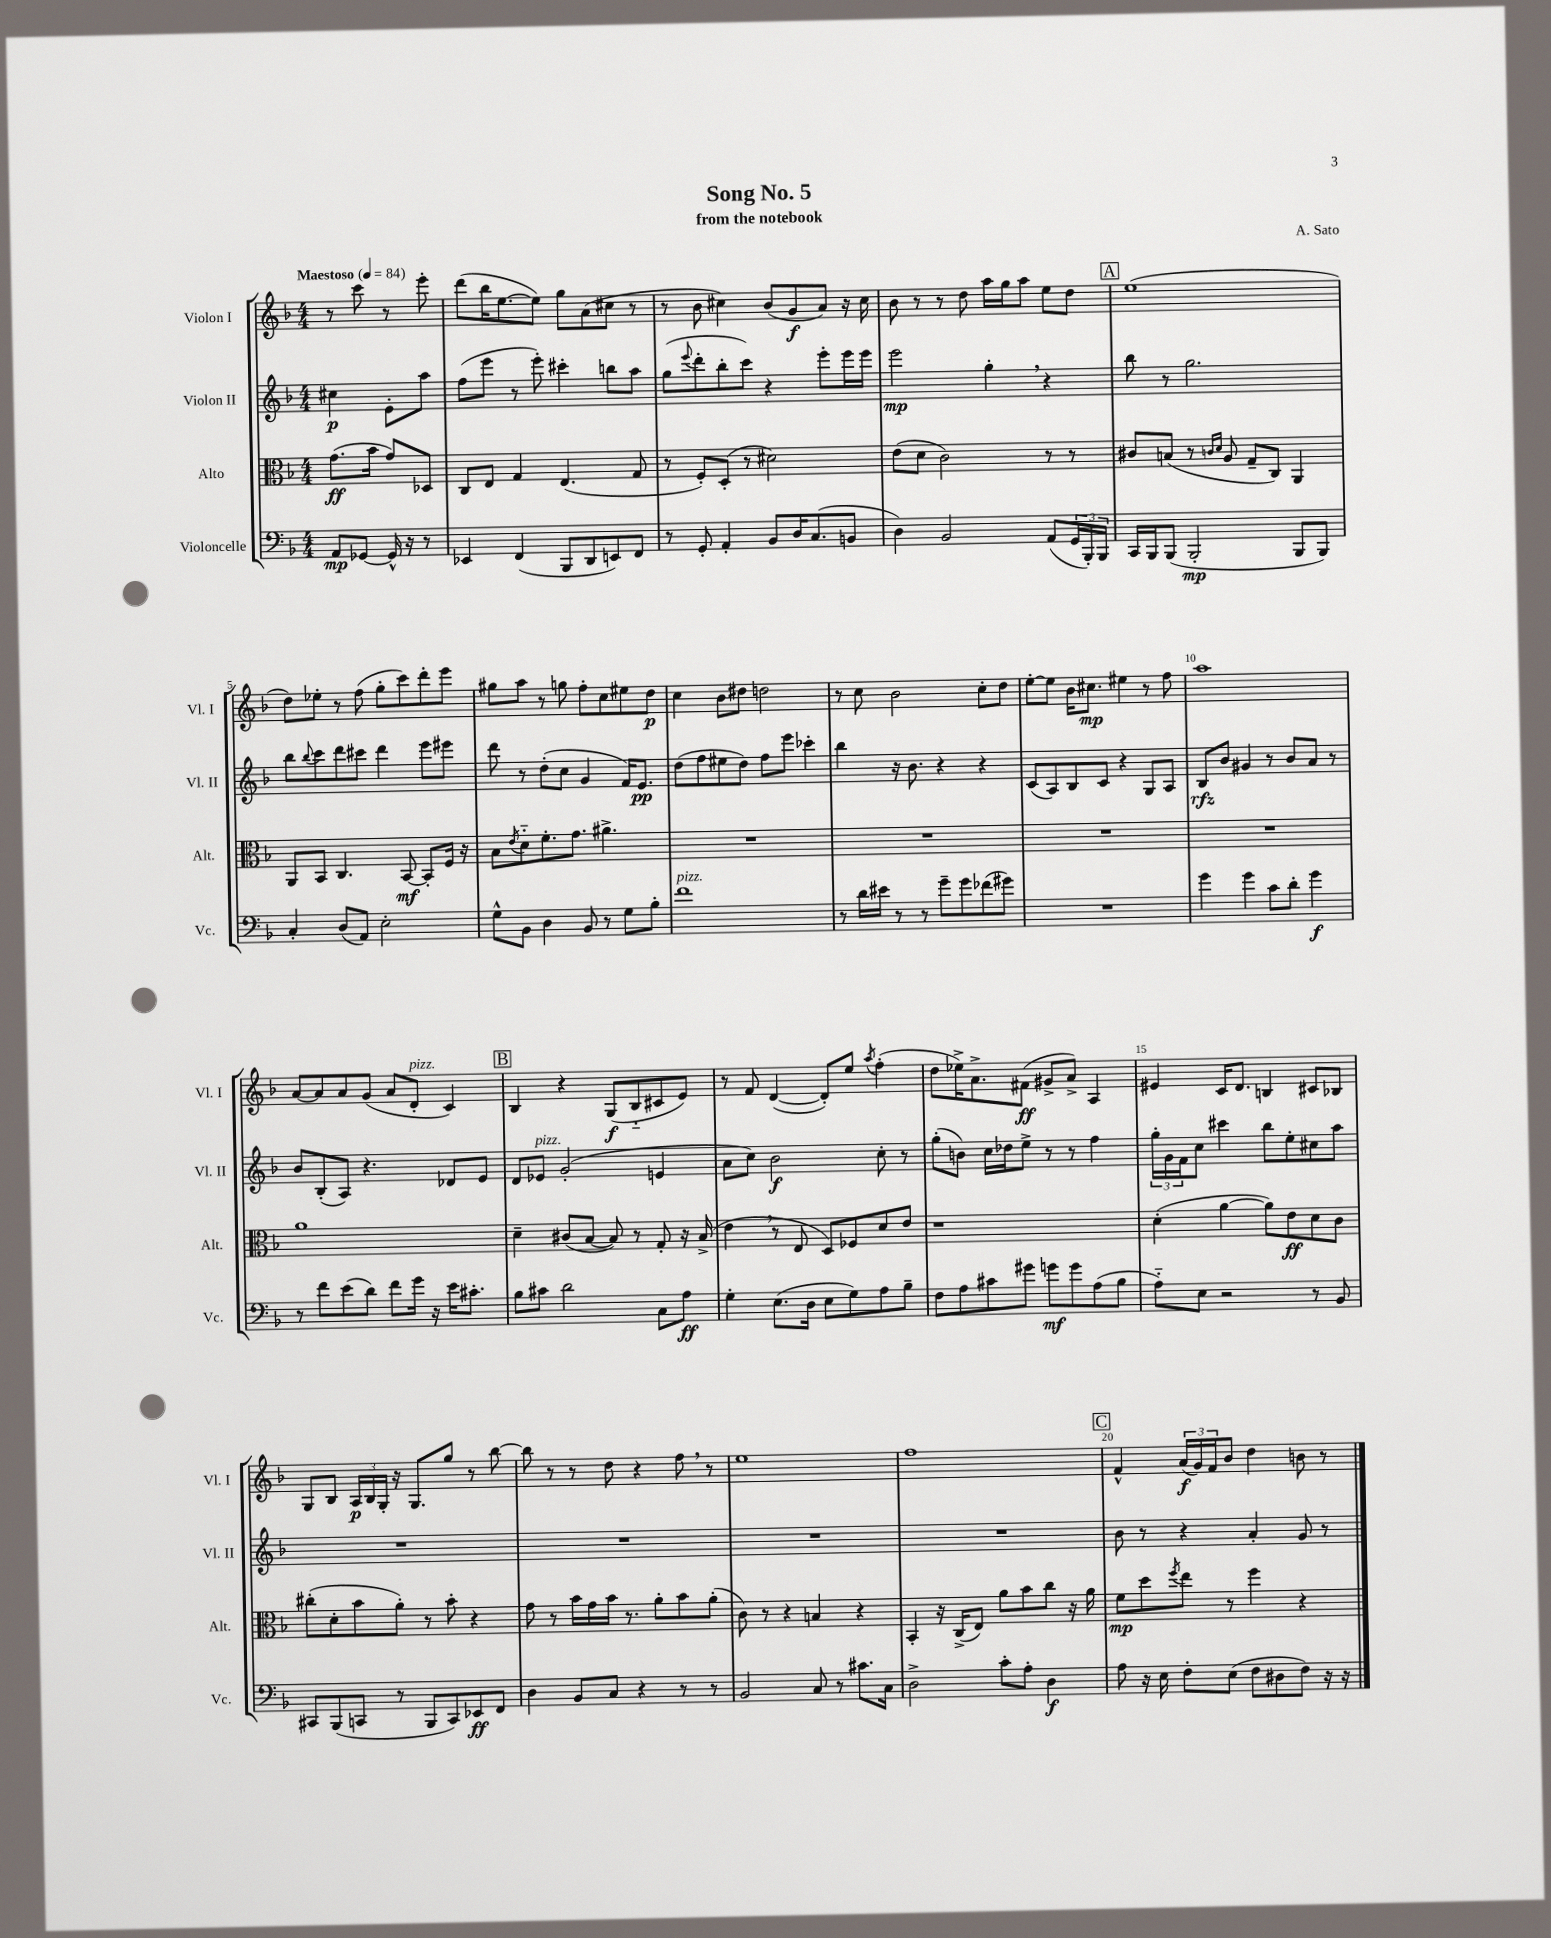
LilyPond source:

\header { title = "Song No. 5" composer = "A. Sato" subtitle = "from the notebook" }
<<
\new StaffGroup <<
\new Staff = "s0" \with { instrumentName = "Violon I" shortInstrumentName = "Vl. I" } {
    \clef treble \key f \major \numericTimeSignature \time 4/4 \partial 2 \tempo "Maestoso" 4 = 84
    r8 c'''8 r8 e'''8-. |
    d'''8( bes''16 e''8.~ e''8) g''8 a'8( cis''8 r8 |
    r8 bes'8 cis''4) bes'8( g'8\f a'8) r16 cis''16 |
    bes'8 r8 r8 d''8 a''16 g''16 a''8 e''8 d''8 |
    \mark \markup { \box "A" } e''1( |
    d''8) ees''8-. r8 f''8( g''8-. c'''8) d'''8-. e'''8 |
    gis''8 a''8 r8 g''8 f''8-. c''8 eis''8 d''8\p |
    c''4 bes'8 dis''8 d''2 |
    r8 c''8 bes'2 c''8-. d''8 |
    e''8~-. e''8 bes'16 cis''8.\mp eis''4 r8 f''8 |
    a''1 |
    a'8~ a'8 a'8 g'8( a'8 d'8-.^\markup { \italic "pizz." } c'4) |
    \mark \markup { \box "B" } bes4 r4 g8\f( bes8-_ cis'8 e'8) |
    r8 f'8 d'4~( d'8-.) e''8 \acciaccatura { a''8 } f''4-.( |
    d''8 ees''16->) a'8.-> fis'8\ff( gis'8-> a'8->) a4 |
    eis'4 c'16 d'8. b4 cis'8 bes8 |
    g8 bes8 \tuplet 3/2 { a16\p bes16 g16-. } r16 g8. g''8 r8 bes''8~ |
    bes''8 r8 r8 d''8 r4 f''8 \breathe r8 |
    e''1 |
    f''1 |
    \mark \markup { \box "C" } f'4-^ \tuplet 3/2 { a'16\f( g'16) f'16 } bes'8 d''4 b'8 r8 \bar "|." |
}
\new Staff = "s1" \with { instrumentName = "Violon II" shortInstrumentName = "Vl. II" } {
    \clef treble \key f \major \numericTimeSignature \time 4/4 \partial 2
    cis''4\p e'8-. a''8 |
    f''8( e'''8 r8 e'''8-.) cis'''4-. b''8 a''8 |
    g''8( \appoggiatura { e'''8 } d'''8-. bes''8-. c'''8) r4 e'''8-. e'''16 e'''16 |
    e'''2\mp g''4-. \breathe r4 |
    \mark \markup { \box "A" } bes''8 r8 g''2. |
    bes''8 \appoggiatura { bes''8 } c'''8 d'''8 cis'''8 d'''4 e'''8 eis'''8 |
    d'''8 r8 d''8-.( c''8 g'4 f'16) e'8.\pp |
    d''8( f''8 eis''8 d''8) f''8 e'''8 ces'''4-. |
    bes''4 r16 bes'8. r4 r4 |
    c'8( a8) bes8 c'8 r4 g8 a8 |
    bes8\rfz bes'8 gis'4 r8 bes'8 a'8 r8 |
    bes'8 bes8-.( a8) r4. des'8 e'8 |
    \mark \markup { \box "B" } d'8 ees'8^\markup { \italic "pizz." } g'2-.( e'4 |
    a'8 c''8) bes'2\f c''8-. r8 |
    g''8-.( b'8) c''16 des''16 e''8-> r8 r8 f''4 |
    \tuplet 3/2 { g''16-. g'16 f'16 } c''8 cis'''4 bes''8 e''8-. cis''8 a''8 |
    R1 |
    R1 |
    R1 |
    R1 |
    \mark \markup { \box "C" } bes'8 r8 r4 a'4-. g'8 r8 \bar "|." |
}
\new Staff = "s2" \with { instrumentName = "Alto" shortInstrumentName = "Alt." } {
    \clef alto \key f \major \numericTimeSignature \time 4/4 \partial 2
    g'8.\ff( bes'16 g'8) des8 |
    c8 e8 g4 e4.( g8 |
    r8 f8-.) d8-.( r8 dis'2) |
    e'8( d'8 c'2) r8 r8 |
    \mark \markup { \box "A" } cis'8 b8( r8 \grace { c'16 d'16 } a8 g8-- c8) a,4 |
    a,8 bes,8 c4. bes,8~\mf bes,8-. f16 r16 |
    bes8 \acciaccatura { e'8 } d'8-_ f'8.-. g'8. ais'4.-> |
    R1 |
    R1 |
    R1 |
    R1 |
    a'1 |
    \mark \markup { \box "B" } d'4-- cis'8( bes8~ bes8) r8 g8-. r16 bes16->( |
    e'4 \breathe r8 e8 d8) fes8 d'8 e'8 |
    r1 |
    d'4-.( a'4~ a'8) e'8\ff d'8 c'8 |
    cis''8-.( d'8-. bes'8 a'8-.) r8 bes'8-. r4 |
    g'8 r8 bes'16 g'16 bes'16 r8. a'8-. bes'8 a'8-.( |
    c'8) r8 r4 b4 r4 |
    bes,4-. r16 c16->( e8) a'8 bes'8 c''8 r16 a'16 |
    \mark \markup { \box "C" } f'8\mp d''8 \acciaccatura { f''8 } e''8 r8 f''4 r4 \bar "|." |
}
\new Staff = "s3" \with { instrumentName = "Violoncelle" shortInstrumentName = "Vc." } {
    \clef bass \key f \major \numericTimeSignature \time 4/4 \partial 2
    a,8\mp ges,8~ ges,16-^ r16 r8 |
    ees,4 f,4( bes,,8 d,8 e,8) f,8 |
    r8 g,8-. a,4-. bes,8 d16 c8.( b,8 |
    d4) bes,2 a,8( \tuplet 3/2 { g,16 bes,,16-.) bes,,16 } |
    \mark \markup { \box "A" } c,16 bes,,16 bes,,8( bes,,2-.\mp bes,,8 bes,,8) |
    c4-. d8( a,8) e2-. |
    g8-^ bes,8 d4 bes,8 r8 g8 bes8-. |
    f'1^\markup { \italic "pizz." } |
    r8 d'16 eis'16 r8 r8 g'8-- g'8 fes'8( gis'8) |
    R1 |
    g'4 g'4 c'8 d'8-. g'4\f |
    r8 f'8 e'8( d'8) f'8 g'16 r16 e'16 cis'8.-. |
    \mark \markup { \box "B" } bes8 cis'8 d'2 c8 a8\ff |
    g4-. e8.( d16 e8 g8) a8 bes8-- |
    f8 a8 cis'8 gis'8 g'8\mf g'8 a8( bes8 |
    a8-_) e8 r2 r8 bes,8 |
    cis,8 bes,,8( c,8 r8 bes,,8 c,8) ees,8\ff f,8 |
    d4 bes,8 c8 r4 r8 r8 |
    bes,2 c8 r8 cis'8. c16 |
    d2-> c'8-. a8-. d4\f |
    \mark \markup { \box "C" } a8 r16 e16 f8-. e8( f8 dis8 f8) r16 r16 \bar "|." |
}
>>
>>
\layout { \context { \Score \override BarNumber.break-visibility = ##(#f #t #t) barNumberVisibility = #(every-nth-bar-number-visible 5) } }
